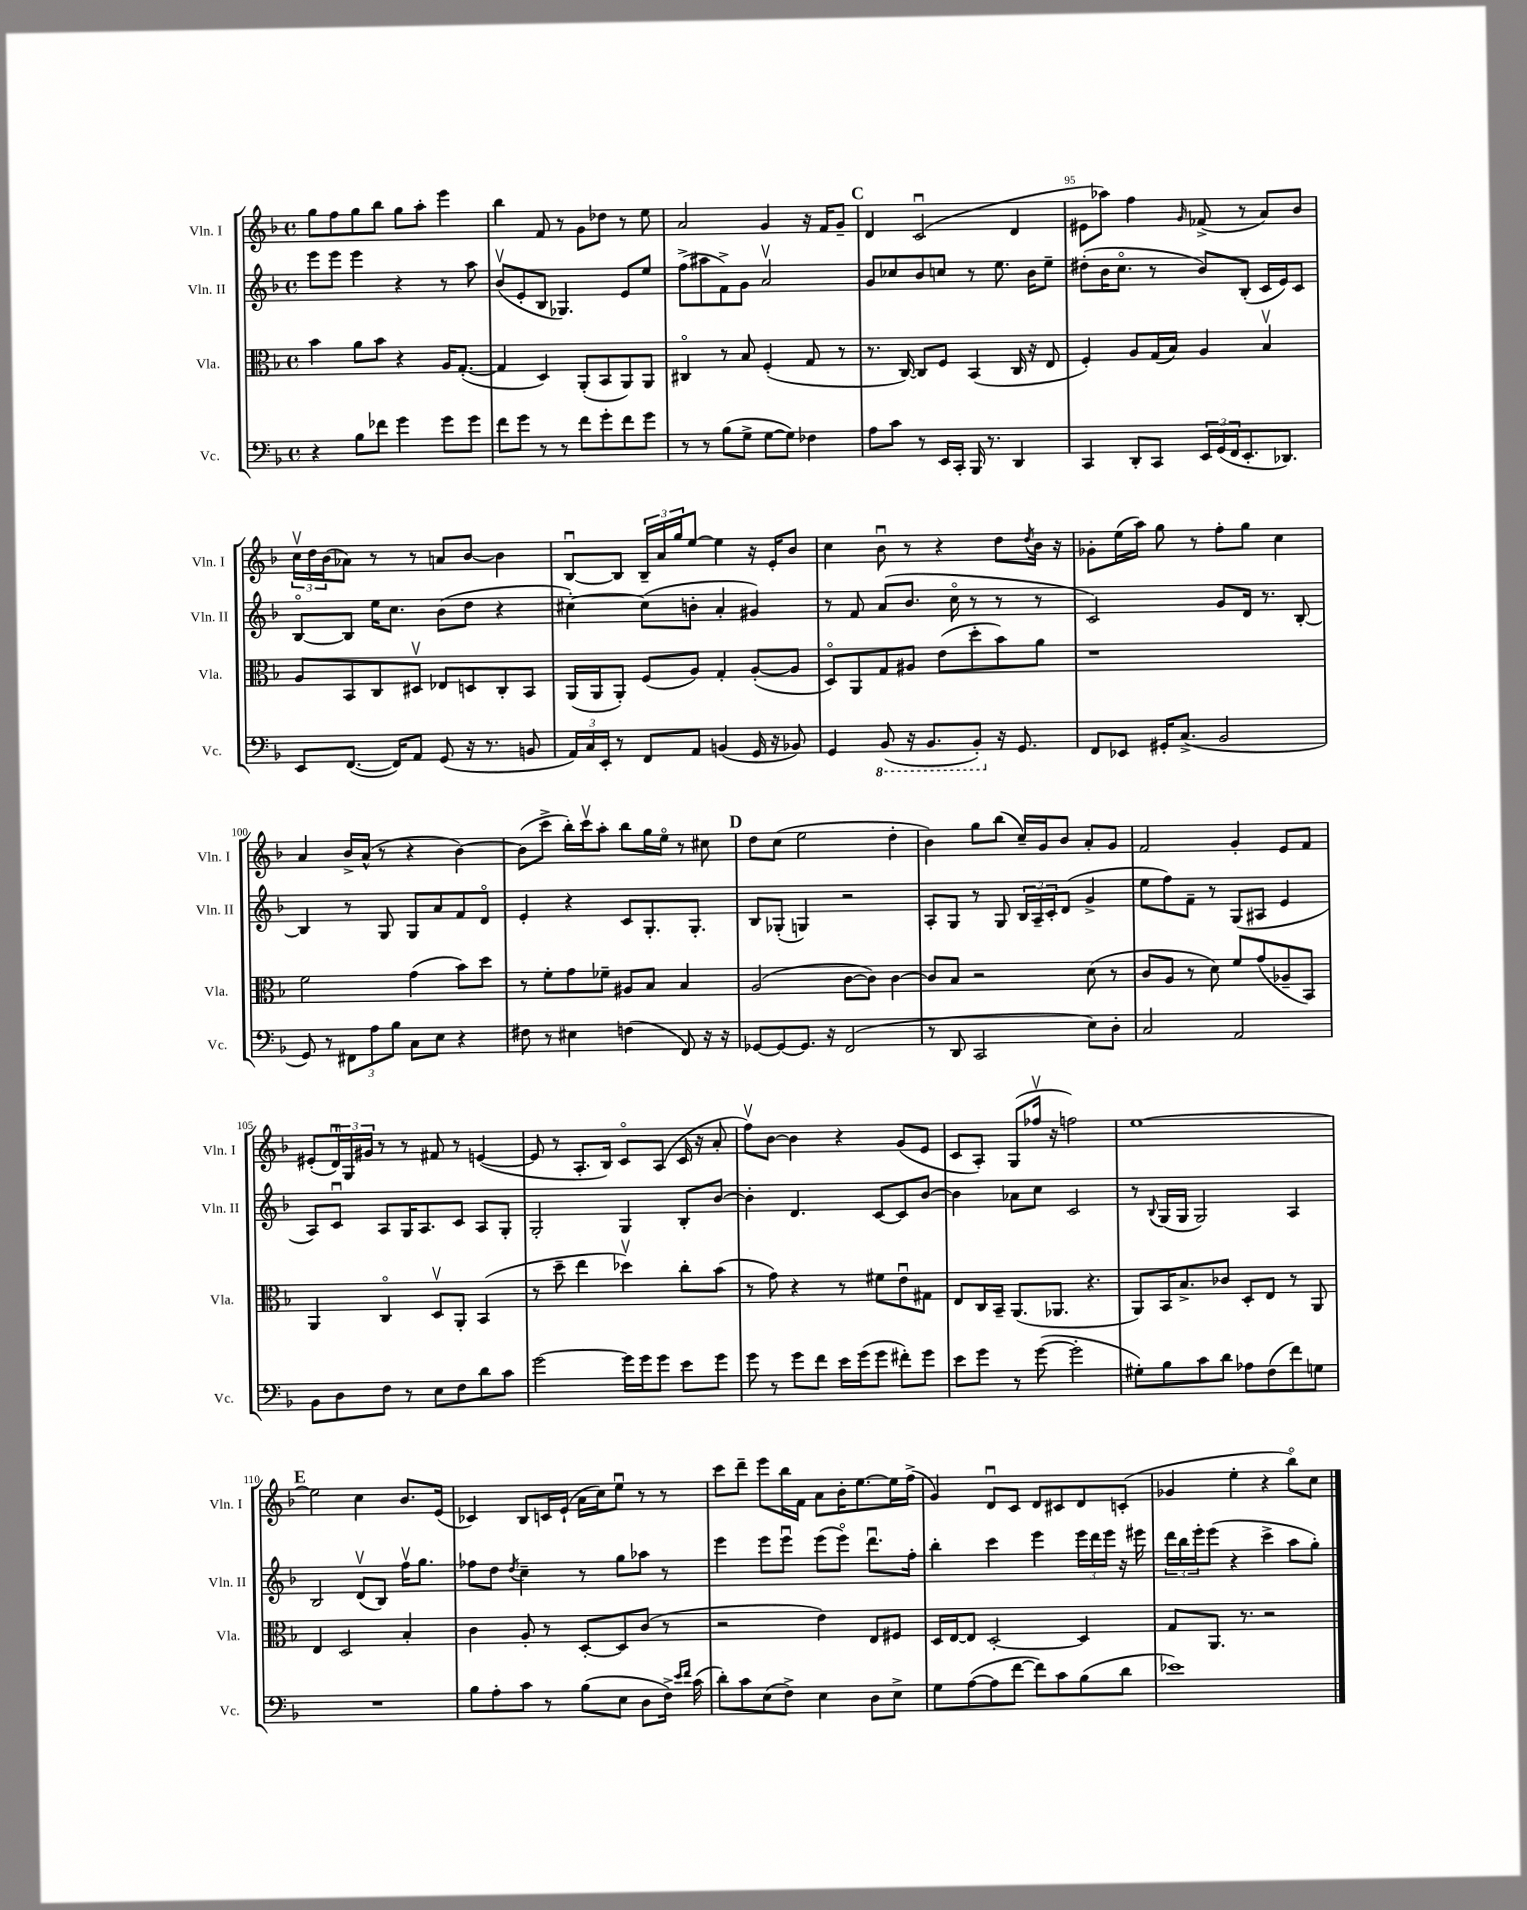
<<
\new StaffGroup <<
\new Staff = "s0" \with { instrumentName = "Vln. I" shortInstrumentName = "Vln. I" } {
    \clef treble \key f \major \defaultTimeSignature \time 4/4
    g''8 f''8 g''8 bes''8 g''8 a''8-. e'''4 |
    bes''4 f'8 r8 g'8 des''8 r8 e''8 |
    a'2 g'4 r16 f'16 g'8-- |
    \mark \markup { \bold "C" } d'4 c'2\downbow( d'4 |
    eis'8 aes''8) f''4 \grace { g'16 } fes'8->( r8 a'8) bes'8 |
    \tuplet 3/2 { c''16\upbow d''16 bes'16( } aes'8) r8 r8 a'8 bes'8~ bes'4 |
    bes8~\downbow bes8 \tuplet 3/2 { bes16-- a'16 g''16 } e''8~ e''4 r16 e'16-. bes'8 |
    c''4 bes'8\downbow r8 r4 d''8 \acciaccatura { d''8 } bes'16 r16 |
    ges'8-. e''16( a''16) g''8 r8 f''8-. g''8 c''4 |
    a'4 bes'16-> a'16-^( r8 r4 bes'4~) |
    bes'8( c'''8-> bes''16-.) c'''16\upbow a''8-. bes''8 g''16 e''16\flageolet r8 cis''8 |
    \mark \markup { \bold "D" } d''8 c''8( e''2 d''4-. |
    bes'4) g''8 bes''8( c''16--) g'16 bes'8 a'8-. g'8 |
    f'2 g'4-. e'8 f'8 |
    eis'8-.( \tuplet 3/2 { d'16\downbow) g16 gis'16 } r8 r8 fis'8 r8 e'4~( |
    e'8 r8 a8.-. bes16) c'8\flageolet a8( c'16 r16 a'8-. |
    f''8\upbow) bes'8~ bes'4 r4 g'8( e'8 |
    c'8 a8-.) g8( fes''16\upbow r16 f''2) |
    e''1~ |
    \mark \markup { \bold "E" } e''2 c''4 bes'8. e'16( |
    ces'4) bes8 c'16 e'16-!( a'16 c''16) e''8\downbow r8 r8 |
    c'''8 d'''8-- e'''8 bes''16 f'16 a'8 bes'16-. e''8.~ e''16 f''16->( |
    g'4) d'8\downbow c'8 d'8 cis'8 d'8 c'8-.( |
    ges'4 e''4-. r4 bes''8\flageolet) c''8 \bar "|." |
}
\new Staff = "s1" \with { instrumentName = "Vln. II" shortInstrumentName = "Vln. II" } {
    \clef treble \key f \major \defaultTimeSignature \time 4/4
    e'''8 e'''8 e'''4 r4 r8 a''8 |
    bes'8\upbow( e'8-. bes8 ges4.) e'8 e''8 |
    f''8->( ais''8 f'8->) g'8 a'2\upbow |
    \mark \markup { \bold "C" } g'8 ces''8 bes'8 c''8 r8 e''8. bes'16 e''8-- |
    dis''8-.( bes'16 c''8.\flageolet r8 bes'8) bes8-.( c'16 e'16) c'8 |
    bes8~\flageolet bes8 e''16 c''8. bes'8( d''8 r4 |
    cis''4~-.) cis''8( b'8-. a'4-. gis'4) |
    r8 f'8 a'8( bes'8. c''16\flageolet r8 r8 r8 |
    c'2) g'8 d'16 r8. bes8~-. |
    bes4 r8 g8 g8 a'8 f'8 d'8\flageolet |
    e'4-. r4 c'8 g8.-. g8.-. |
    \mark \markup { \bold "D" } bes8 ges8-.( g4) r2 |
    a8-. g8 r8 g8 \tuplet 3/2 { bes16 a16-- c'16-. } d'8( g'4-> |
    e''8 f''8) f'8-- r8 g8( ais8 e'4 |
    a8) c'8\downbow a8 g16 a8. c'8 a8 g8-. |
    g2-. g4 bes8-. bes'8~ |
    bes'4-. d'4. c'8~ c'8 bes'8~ |
    bes'4 aes'8 c''8 c'2 |
    r8 \appoggiatura { bes8 } g16( g16 g2) a4 |
    \mark \markup { \bold "E" } bes2 d'8\upbow( bes8) f''16\upbow g''8. |
    fes''8 d''8 \acciaccatura { d''8 } c''4-- r8 g''8 aes''8 r8 |
    e'''4 e'''8 e'''8\downbow e'''8( e'''8\flageolet) d'''8.\downbow f''16-. |
    bes''4-. c'''4 e'''4 \tuplet 3/2 { e'''16 d'''16 e'''16 } r16 eis'''16 |
    \tuplet 3/2 { d'''16 bes''16 e'''16-. } e'''8( r4 c'''4-> a''8 g''8-.) \bar "|." |
}
\new Staff = "s2" \with { instrumentName = "Vla." shortInstrumentName = "Vla." } {
    \clef alto \key f \major \defaultTimeSignature \time 4/4
    bes'4 a'8 bes'8 r4 a16 g8.~-.( |
    g4 d4) a,8-.( bes,8 a,8) a,8 |
    cis4\flageolet r8 bes8 f4-.( g8 r8 |
    \mark \markup { \bold "C" } r8. c16~) c8 f8 bes,4( c16 r16 e8 |
    f4-.) a8 g16( bes16) a4 bes4\upbow |
    a8 bes,8 c8 dis8\upbow ees8 d8 c8-. bes,8 |
    a,16( a,16 a,8-.) f8( a8) g4-. a8~-.( a8 |
    d8\flageolet) a,8 g8 ais8 e'8( d''8-. bes'8) a'8 |
    r1 |
    f'2 g'4( bes'8) d''8 |
    r8 f'8-. g'8 fes'8-- ais8 bes8 bes4 |
    \mark \markup { \bold "D" } a2( c'8~ c'8) c'4~ |
    c'8 bes8 r2 d'8( r8 |
    c'8 a8 r8 d'8) f'8 g'8( aes8-- bes,8) |
    a,4 c4\flageolet d8\upbow a,8-. bes,4( |
    r8 d''8-- e''4 des''4\upbow) c''8-. bes'8( |
    r8 g'8) r4 r8 fis'8 e'8\downbow gis8 |
    e8 c16 bes,16-- a,8.( aes,8. r4. |
    a,8) bes,16 bes8.-> ces'8 d8-. e8 r8 a,8 |
    \mark \markup { \bold "E" } e4 d2 bes4-. |
    c'4 a8-. r8 d8~-. d8 c'8( r8 |
    r2 e'4) e8 fis8 |
    d16 e16~ e8 d2~-. d4 |
    g8 a,8. r8. r2 \bar "|." |
}
\new Staff = "s3" \with { instrumentName = "Vc." shortInstrumentName = "Vc." } {
    \clef bass \key f \major \defaultTimeSignature \time 4/4
    r4 bes8 fes'8 g'4 g'8 g'8 |
    f'8 g'8 r8 r8 f'8 g'8-. f'8 g'8 |
    r8 r8 bes8( g8-> g8~ g8) fes4 |
    \mark \markup { \bold "C" } a8 c'8 r8 e,16 c,16-. bes,,16 r8. d,4 |
    c,4 d,8-. c,8 \tuplet 3/2 { e,16 g,16( f,16 } e,8.-. des,8.) |
    e,8 f,8.~( f,16) a,8 g,8( r16 r8. b,8 |
    \tuplet 3/2 { a,16) c16 e,16-. } r8 f,8 a,8 b,4( g,16 r16 bes,8) |
    g,4 \ottava #-1 bes,,8( r16 bes,,8. bes,,8-.) \ottava #0 r16 g,8. |
    f,8 ees,8 gis,16-. c8.->( bes,2 |
    g,8) r8 \tuplet 3/2 { fis,8 a8 bes8 } c8 e8 r4 |
    fis8 r8 eis4 f4( f,8) r16 r16 |
    \mark \markup { \bold "D" } ges,8~ ges,8~ ges,8. r16 f,2( |
    r8 d,8 c,2 e8) d8-. |
    c2 a,2 |
    bes,8 d8 f8 r8 e8 f8 d'8 c'8 |
    g'2~ g'16 g'16 g'8 e'8 g'8 |
    g'8 r8 g'8 f'8 e'16 g'16( g'8 fis'8-.) g'8 |
    e'8 g'8 r8 g'8~( g'2-. |
    gis8-.) bes8 c'8 d'8 aes8 f8( f'8) g8 |
    \mark \markup { \bold "E" } R1 |
    bes8 a8-. c'8 r8 bes8( e8 d8 f16->) \grace { e'16 f'16 } c'16( |
    d'8-.) c'8 e8( f8->) e4 d8 e8-> |
    g8 a8~( a8 f'8~ f'8) c'8 bes8( d'8 |
    ees'1) \bar "|." |
}
>>
>>
\layout { \context { \Score currentBarNumber = #91 \override BarNumber.break-visibility = ##(#f #t #t) barNumberVisibility = #(every-nth-bar-number-visible 5) } }
